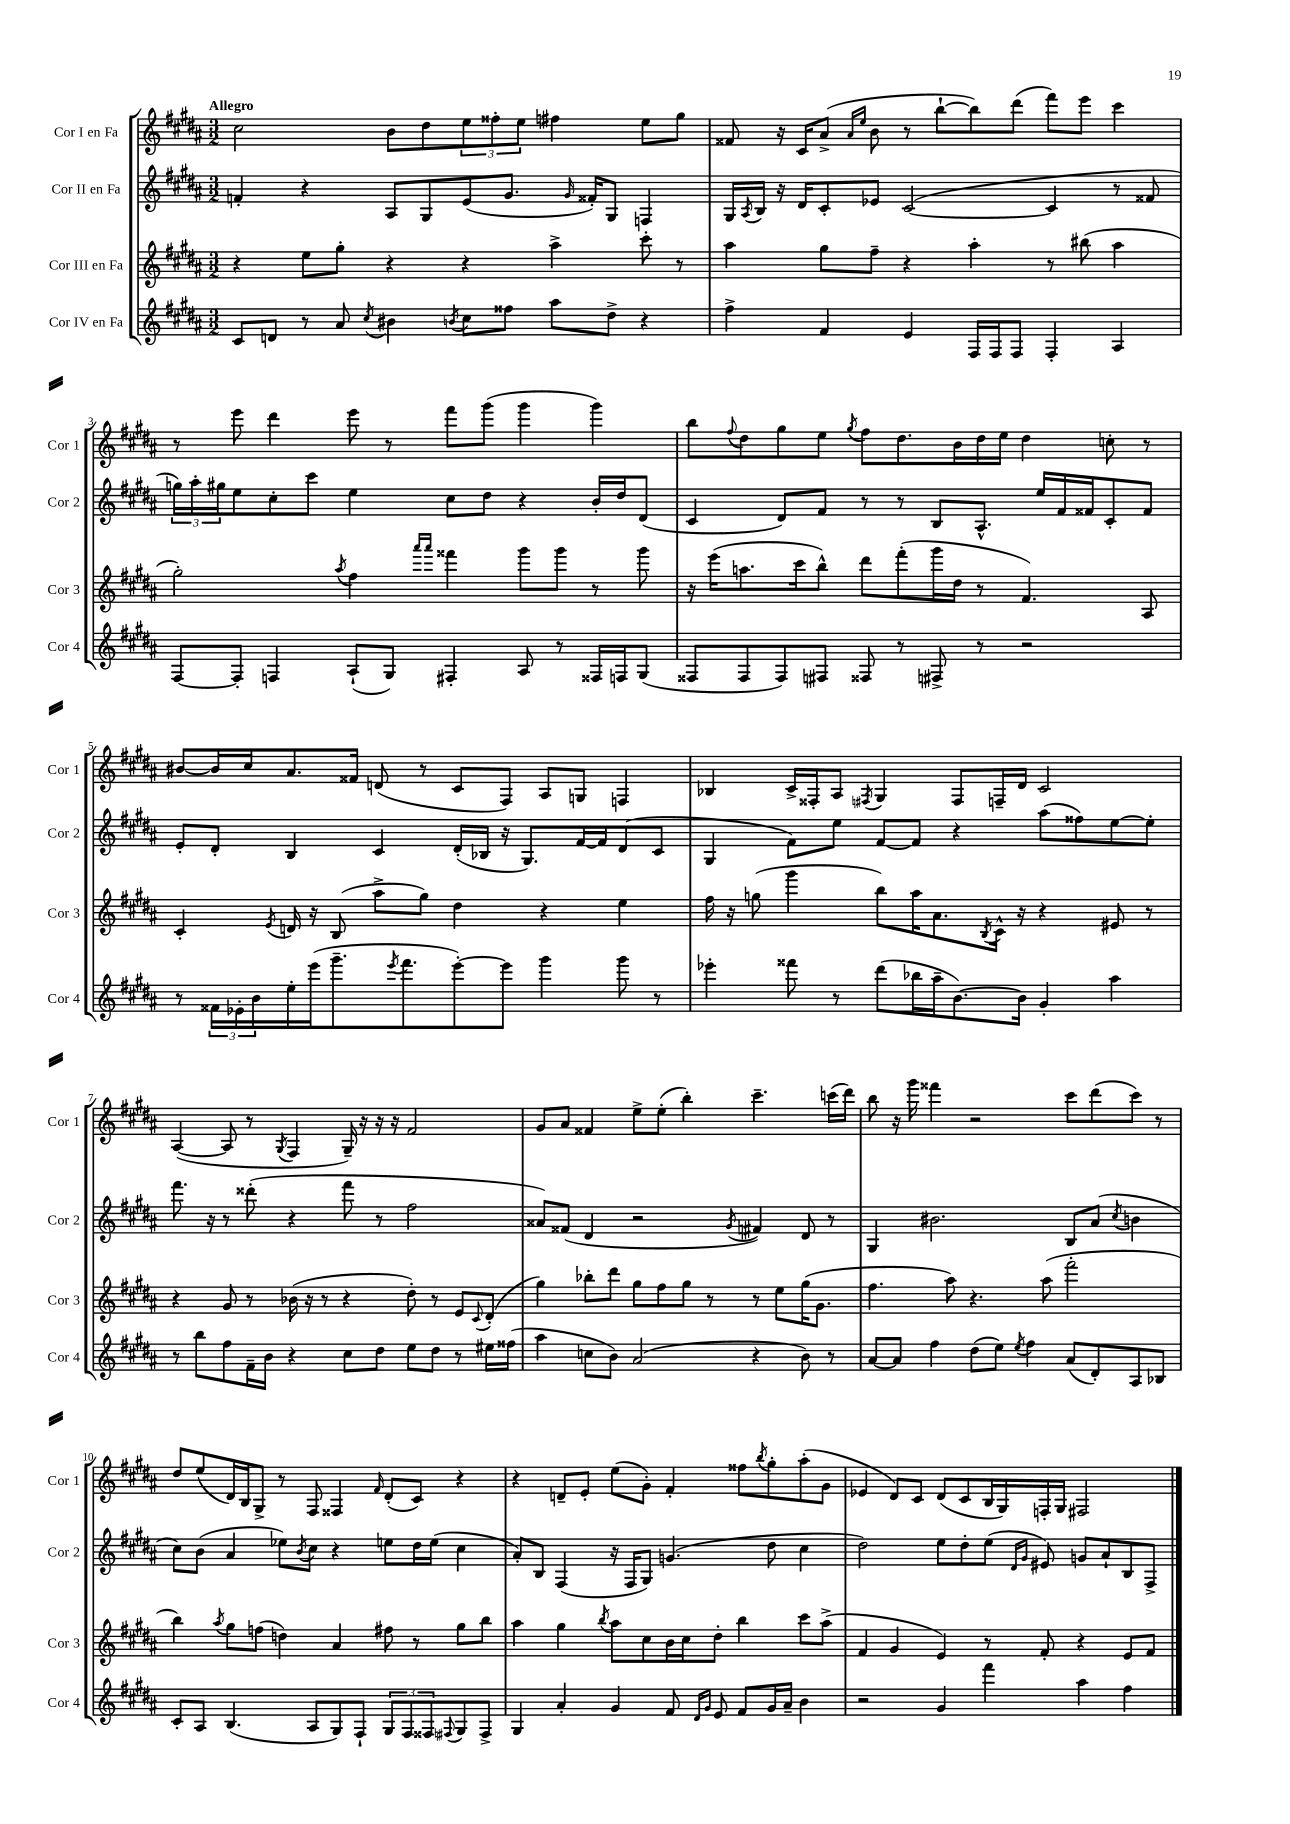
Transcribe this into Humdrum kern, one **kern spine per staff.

**kern	**kern	**kern	**kern
*part4	*part3	*part2	*part1
*staff4	*staff3	*staff2	*staff1
*I"Cor IV en Fa	*I"Cor III en Fa	*I"Cor II en Fa	*I"Cor I en Fa
*I'Cor 4	*I'Cor 3	*I'Cor 2	*I'Cor 1
*clefG2	*clefG2	*clefG2	*clefG2
*k[f#c#g#d#a#]	*k[f#c#g#d#a#]	*k[f#c#g#d#a#]	*k[f#c#g#d#a#]
*M3/2	*M3/2	*M3/2	*M3/2
=1	=1	=1	=1
!	!	!	!LO:TX:a:B:t=Allegro
8c#/L	4r	4fn'/	2cc#\
8dn/J	.	.	.
8r	8ee\L	4r	.
8a#/	8gg#'\J	.	.
8qcc#/	.	.	.
4b#X\	4r	8A#/L	8b\L
.	.	8G#/	8dd#\
8qbn/	.	.	.
8cc#\L	4r	(8e/	12ee\
.	.	.	12ff##X'\
8ff##X\J	.	8.g#/J	.
.	.	.	12ee\J
8aa#\L	4aa#^\	.	4ff#X\
.	.	16qqg#/	.
.	.	16f##X'/KL)	.
8dd#^\J	.	8G#/J	.
4r	8ccc#'\	4Fn/	8ee\L
.	8r	.	8gg#\J
=2	=2	=2	=2
4ff#^\	4aa#\	16G#/LL	8f##X/
.	.	8qA#/	.
.	.	16B/JJ	.
.	.	16r	16r
.	.	16d#/KL	16c#/KL
4f#/	8gg#\L	8c#'/	(8a#^/J
.	.	.	16qqa#/LL
.	.	.	16qqee/JJ
.	8ff#~\J	8e-X/J	8b\
4e/	4r	([2c#/	8r
.	.	.	[8bb`\L
16F#/LL	4aa#'\	.	8bb\])
16F#/J	.	.	.
8F#/J	.	.	(8ddd#\J
4F#'/	8r	4c#/]	8fff#\L)
.	(8bb#X\	.	8eee\J
4A#/	4aa#\	8r	4ccc#\
.	.	8f##X/	.
!!LO:LB:g=z
=3	=3	=3	=3
[8F#/L	2gg#'\)	24ggn\LL)	8r
.	.	24aa#'\	.
.	.	24gg#X\J	.
8F#'/J]	.	8ee\	8eee\
4Fn/	.	8cc#'\	4ddd#\
.	.	8ccc#\J	.
.	8qaa#/	.	.
(8A#`/L	4ff#\	4ee\	8eee\
8G#/J)	.	.	8r
.	16qqaaa#/LL	.	.
.	16qqaaa#/JJ	.	.
4F#X'/	4fff##X\	8cc#\L	8fff#\L
.	.	8dd#\J	(8ggg#\J
8A#/	8ggg#\L	4r	4ggg#\
8r	8ggg#\J	.	.
16F##X/LL	8r	16b'/LL	4ggg#\)
16Fn/J	.	16dd#/J	.
(8G#/J	8ggg#\	(8d#/J	.
=4	=4	=4	=4
8F##X/L	16r	4c#/	8bb\L
.	(16eee\KL	.	.
.	.	.	8qqff#/
8F##/	8.aan\	.	8dd#\
8F##/)	.	8d#/L)	8gg#\
.	16ccc#\k	.	.
8F#X/J	8bb^^\J)	8f#/J	8ee\J
.	.	.	8qgg#/
8F##X/	8ddd#\L	8r	8ff#\L
8r	(8fff#'\	8r	8.dd#\
8F#X^/	16ggg#\L	8B/L	.
.	16dd#\JJ	.	16b\L
8r	8r	8.A#^^/J	16dd#\
.	.	.	16ee\JJ
2r	4.f#/)	.	4dd#\
.	.	16ee/LL	.
.	.	16f#/	.
.	.	16f##X/J	.
.	.	8c#'/	8ccn'\
.	8A#/	8f##/J	8r
!!LO:LB:g=z
=5	=5	=5	=5
8r	4c#'/	8e'/L	[8b#X/L
24f##X\LL	.	8d#'/J	16b#/L]
24e-X'\	.	.	.
.	.	.	16cc#/J
24b\	.	.	.
.	8qe/	.	.
16ee'\	16dn/	4B/	8.a#/
(16eee\J	16r	.	.
8.ggg#~\	(8B/	.	.
.	.	.	16f##X/Jk
.	8aa#^\L	4c#/	(8dn/
8qeee/	.	.	.
8.fff#\	.	.	.
.	8gg#\J)	.	8r
[8eee'\)	4dd#\	(16d#'/LL	8c#/L
.	.	16B-X/JJ	.
8eee\J]	.	16r	8F#/J)
.	.	8.G#/L)	.
4ggg#\	4r	.	8A#/L
.	.	[16f#/L	8Gn/J
.	.	16f#/J]	.
8ggg#\	4ee\	(8d#/	4Fn/
8r	.	8c#/J	.
=6	=6	=6	=6
4eee-X'\	16ff#\	4G#/	4B-X/
.	16r	.	.
.	(8ggn\	.	.
8fff##X\	4ggg#\	8f#\L)	16c#^/LL
.	.	.	16F##X'/J
8r	.	8ee\J	8A#/J
.	.	.	8qF#X/
(8ddd#\L	8bb\L)	[8f#/L	4G#/
16bb-X\L	16aa#\K	8f#/J]	.
16aa#~\J	8.a#\	.	.
[8.b\)	.	4r	8F#/L
.	8qB/	.	.
.	16c#^^\Jk	.	16Fn~/L
16b\Jk]	16r	.	16d#/JJ
4g#'/	4r	(8aa#\L	2c#/
.	.	8ff##X\)	.
4aa#\	8e#X/	[8ee\	.
.	8r	8ee'\J]	.
!!LO:LB:g=z
=7	=7	=7	=7
8r	4r	8.fff#\	([4A#/
8bb\L	.	.	.
.	.	16r	.
8ff#\	8g#/	8r	8A#/]
16f#~\L	8r	(8ddd##X'\	8r
16b\JJ	.	.	.
.	.	.	8qG#/
4r	(16b-X\	4r	4F#/
.	16r	.	.
.	8r	.	.
8cc#\L	4r	8fff#\	16G#~/)
.	.	.	16r
8dd#\J	.	8r	16r
.	.	.	16r
8ee\L	8dd#'\)	2ff#\	2f#/
8dd#\J	8r	.	.
8r	8e/L	.	.
.	8qqc#/	.	.
16ee#X\LL	(8d#'/J	.	.
(16ff##X\JJ	.	.	.
=8	=8	=8	=8
4aa#\	4gg#\)	8a##X/L)	8g#/L
.	.	(8f##X/J	8a#/J
8ccn\L	8bb-X'\L	4d#/	4f##X/
8b\J)	8ddd#\J	.	.
(2a#/	8gg#\L	2r	8ee^\L
.	8ff#\	.	(8ee'\J
.	8gg#\J	.	4bb'\)
.	8r	.	.
.	.	8qg#/	.
4r	8r	4f#X/)	4.ccc#~\
.	8ee\L	.	.
8b\)	(16gg#\K	8d#/	.
.	8.g#\J	.	.
8r	.	8r	(16cccn\LL
.	.	.	16ddd#\JJ)
=9	=9	=9	=9
[8a#/L	4.ff#\	4G#/	8bb\
8a#/J]	.	.	16r
.	.	.	16ggg#\
4ff#\	.	2.b#X\	4fff##X\
.	8aa#\)	.	.
(8dd#\L	4.r	.	2r
8ee\J)	.	.	.
8qee/	.	.	.
4ff#\	.	.	.
.	(8aa#\	.	.
(8a#/L	2fff#'\	8B/L	8ccc#\L
8d#'/)	.	(8a#/J	(8ddd#\
.	.	8qcc#/	.
8A#/	.	4bn\	8ccc#\J)
8B-X/J	.	.	8r
!!LO:LB:g=z
=10	=10	=10	=10
8c#'/L	4bb\)	8cc#\L)	8dd#/L
8A#/J	.	(8b\J	(8ee/
.	8qaa#/	.	.
(4.B/	8gg#\L	4a#/	16d#/L)
.	.	.	16B/J
.	(8ffn\J	.	8G#^/J
.	4ddn\)	8ee-X\L)	8r
.	.	8qb/	.
8A#/L	.	8cc#\J	8F#/
8G#/)	4a#/	4r	4F##X/
8F#`/J	.	.	.
.	.	.	16qqf#/
12G#/L	8ff#X\	8een\L	(8d#'/L
12F#/	.	.	.
.	8r	16dd#\L	8c#/J)
12F##X/	.	.	.
.	.	(16ee\JJ	.
8qqF#X/	.	.	.
8G#/	8gg#\L	4cc#\	4r
8F#^/J	8bb\J	.	.
=11	=11	=11	=11
4G#/	4aa#\	8a#'/L)	4r
.	.	8B/J	.
4a#'/	4gg#\	(4F#/	8dn~/L
.	.	.	8e'/J
.	8qbb/	.	.
4g#/	8aa#\L	16r	(8ee\L
.	.	16F#/KL	.
.	8cc#\	8G#/J)	8g#'\J)
8f#/	16b\L	(4.gn/	4f#'/
.	16cc#\J	.	.
16qqd#/LL	.	.	.
16qqg#/JJ	.	.	.
8e/	8dd#'\J	.	.
8f#/L	4bb\	.	8ff##X\L
.	.	.	8qbb/
16g#/L	.	8dd#\	8gg#'\
16a#~/JJ	.	.	.
4b\	8ccc#\L	4cc#\	(8aa#'\
.	(8aa#^\J	.	8g#\J
=12	=12	=12	=12
2r	4f#/	2dd#\)	4e-X/
.	4g#/	.	8d#/L)
.	.	.	8c#/J
4g#/	4e/)	8ee\L	(8d#/L
.	.	8dd#'\	8c#/
4fff#\	8r	(8ee\J	16B/L
.	.	.	16G#/)
.	.	16qqd#/LL	.
.	.	16qqg#/JJ	.
.	8f#'/	8e#X/)	16Fn'/
.	.	.	16G#/JJ
4aa#\	4r	8gn/L	2F#X/
.	.	8a#`/	.
4ff#\	8e/L	8B/	.
.	8f#/J	8F#^/J	.
==	==	==	==
*-	*-	*-	*-
